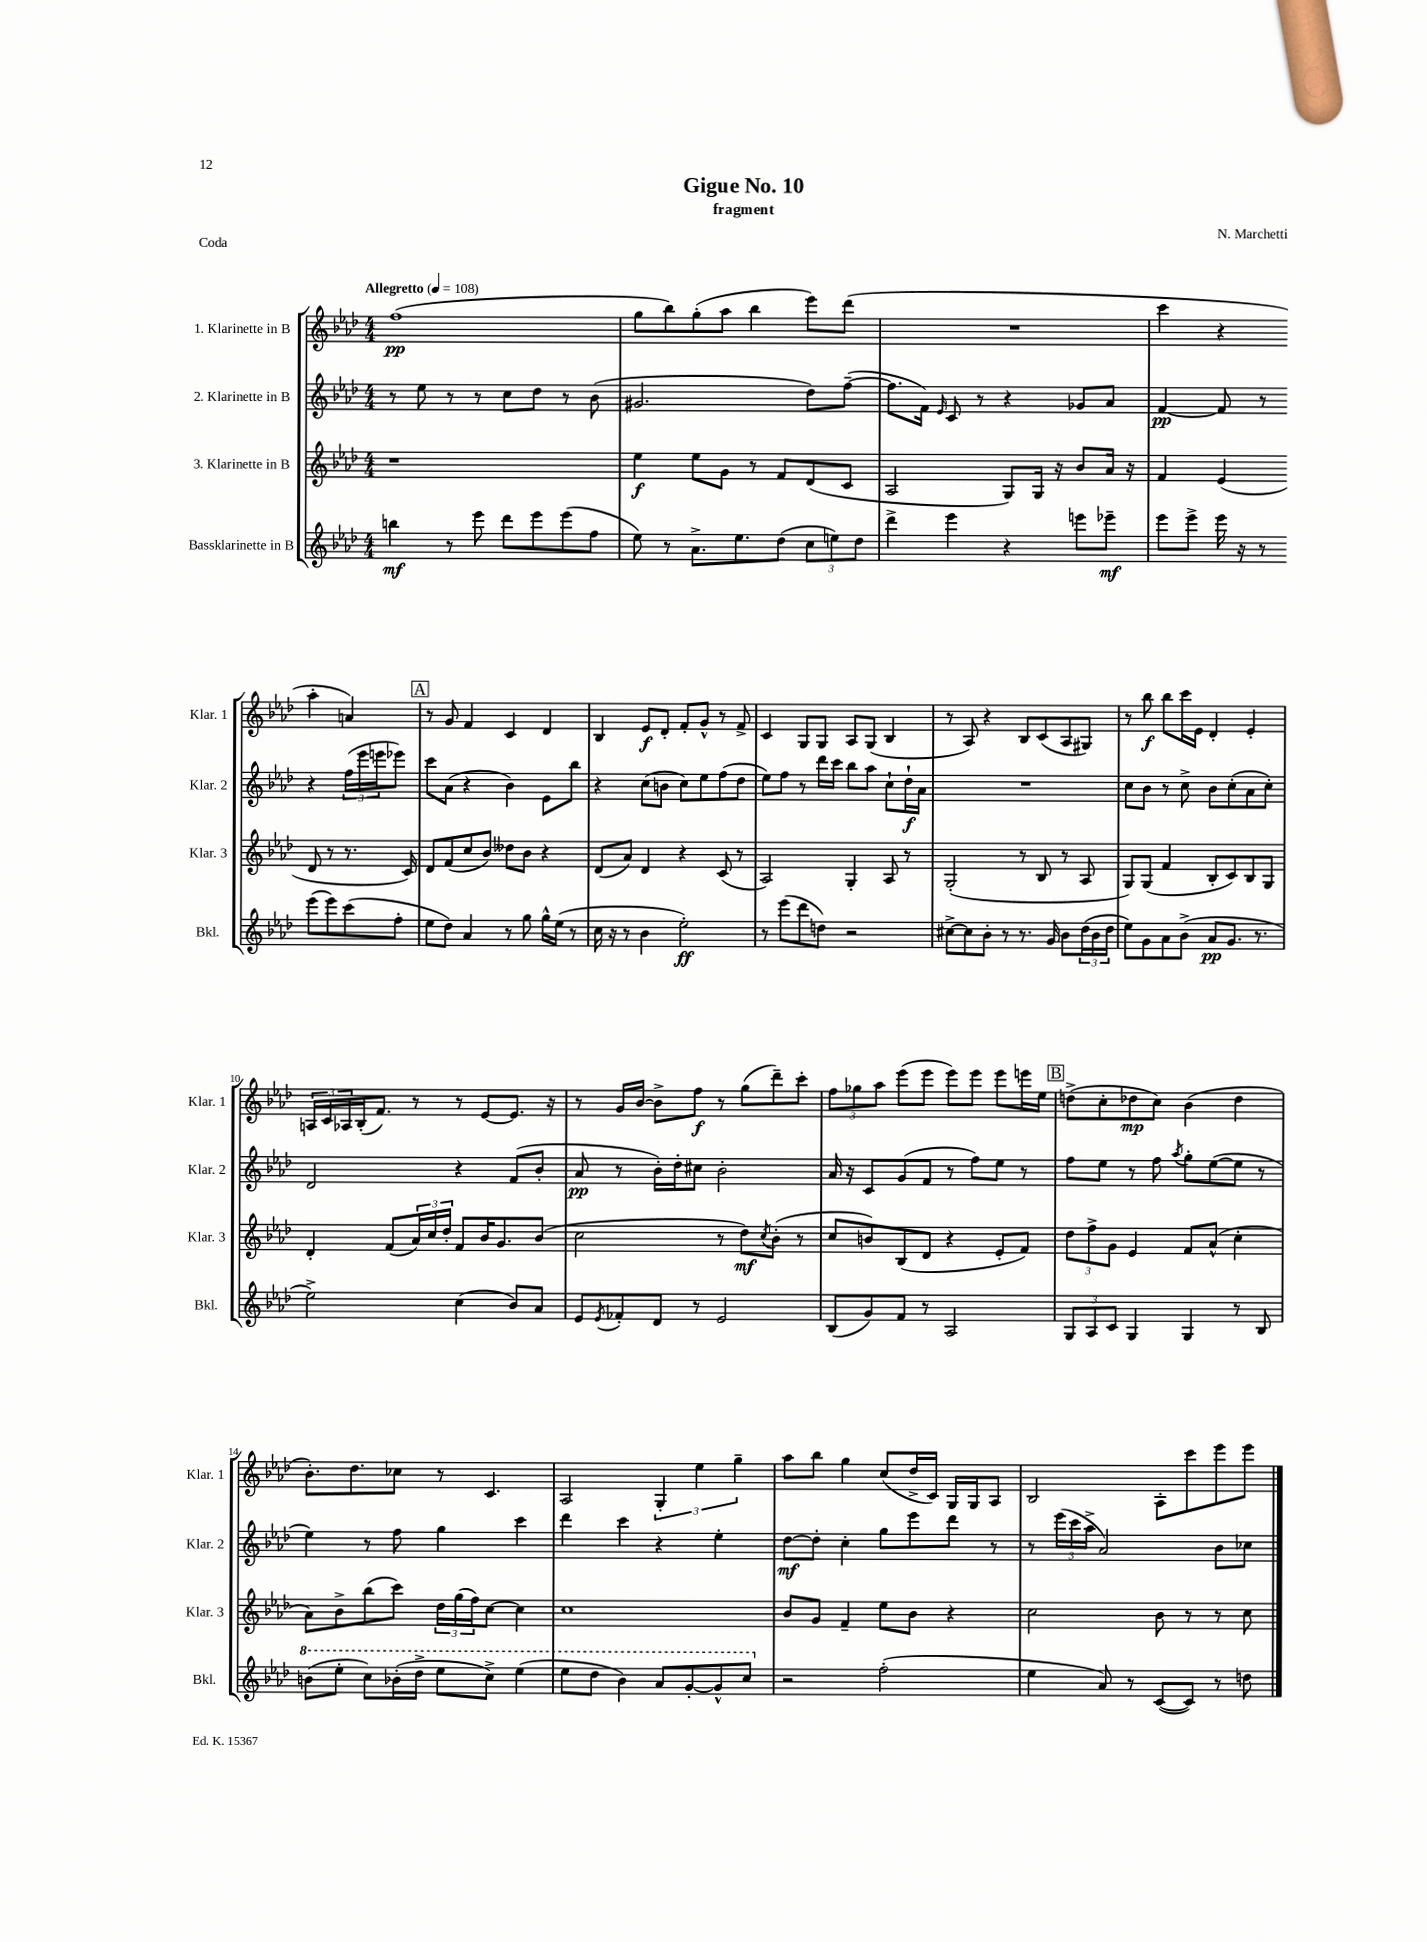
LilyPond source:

\header { title = "Gigue No. 10" composer = "N. Marchetti" subtitle = "fragment" piece = "Coda" }
<<
\new StaffGroup <<
\new Staff = "s0" \with { instrumentName = "1. Klarinette in B" shortInstrumentName = "Klar. 1" } {
    \clef treble \key aes \major \numericTimeSignature \time 4/4 \tempo "Allegretto" 4 = 108
    f''1\pp( |
    g''8 bes''8) g''8-.( aes''8 bes''4 ees'''8) des'''8( |
    R1 |
    c'''4 r4 aes''4-. a'4) |
    \mark \markup { \box "A" } r8 g'8 f'4 c'4 des'4 |
    bes4 ees'8\f des'8-. f'8-. g'8-^ r8 f'8-> |
    c'4 g8 g8 aes8 g8( bes4 |
    r8 aes8) r4 bes8 c'8( aes8 gis8) |
    r8 bes''8\f bes''8 c'''16 ees'16 des'4-. ees'4-. |
    \tuplet 3/2 { a16 c'16 aes16 } bes16-.( f'8.) r8 r8 ees'8~ ees'8. r16 |
    r8 g'16 bes'16~ bes'8-> f''8\f r8 g''8( des'''8--) c'''8-. |
    \tuplet 3/2 { f''8 ges''8 aes''8 } ees'''8( ees'''8 ees'''8) ees'''8 ees'''8 e'''16 ees''16 |
    \mark \markup { \box "B" } d''8->( c''8-. des''8\mp c''8) bes'4( des''4 |
    bes'8.-.) des''8. ces''8 r8 c'4. |
    aes2 \tuplet 3/2 { g4-. ees''4 g''4-- } |
    aes''8 bes''8 g''4 c''8( des''16-> c'16) g16 g16 aes8 |
    bes2 aes8-. c'''8 ees'''8 ees'''8 \bar "|." |
}
\new Staff = "s1" \with { instrumentName = "2. Klarinette in B" shortInstrumentName = "Klar. 2" } {
    \clef treble \key aes \major \numericTimeSignature \time 4/4
    r8 ees''8 r8 r8 c''8 des''8 r8 bes'8( |
    gis'2. des''8) f''8~--( |
    f''8. f'16) \grace { ees'16 } c'8 r8 r4 ges'8 aes'8 |
    f'4~\pp f'8 r8 r4 \tuplet 3/2 { f''16( ees'''16 e'''16 } ees'''8) |
    \mark \markup { \box "A" } c'''8 aes'8( r4 bes'4) ees'8 bes''8 |
    r4 c''8( b'8 c''8) ees''8 f''8( des''8 |
    ees''8) f''8 r8 des'''16 c'''16 bes''8 aes''8 c''8-! des''16-!\f aes'16 |
    R1 |
    c''8 bes'8 r8 c''8-> bes'8 c''8-.( aes'8 c''8-.) |
    des'2 r4 f'8( bes'8-. |
    aes'8\pp r8 bes'16-.) des''16-. cis''8 bes'2-. |
    aes'16 r16 c'8 g'8( f'8 r8 f''8) ees''8 r8 |
    \mark \markup { \box "B" } f''8 ees''8 r8 f''8 \acciaccatura { aes''8 } g''8-. ees''8~( ees''8 r8 |
    ees''4) r8 f''8 g''4 c'''4 |
    des'''4 c'''4 r4 ees''4-. |
    des''8~\mf des''8-. c''4-. g''8 ees'''8 des'''8 r8 |
    r8 \tuplet 3/2 { ees'''16( c'''16 aes''16-> } aes'2) bes'8 ces''8 \bar "|." |
}
\new Staff = "s2" \with { instrumentName = "3. Klarinette in B" shortInstrumentName = "Klar. 3" } {
    \clef treble \key aes \major \numericTimeSignature \time 4/4
    r1 |
    ees''4\f ees''8 g'8 r8 f'8 des'8( c'8 |
    aes2 g8) g16 r16 bes'8 aes'16 r16 |
    f'4 ees'4( des'8 r8 r8. c'16) |
    \mark \markup { \box "A" } des'8 f'8( c''8 bes'8) deses''8 bes'8 r4 |
    des'8( aes'8) des'4 r4 c'8( r8 |
    aes2) g4-. aes8 r8 |
    g2-.( r8 bes8 r8 aes8 |
    g8) g8( f'4 bes8-. c'8) bes8 g8 |
    des'4-. f'8( \tuplet 3/2 { aes'16) c''16 des''16-. } f'8 bes'16 g'8. bes'8( |
    c''2 r8 des''8\mf) \acciaccatura { c''8 } bes'8-.( r8 |
    c''8 b'8) bes8( des'8 r4 ees'8-. f'8) |
    \mark \markup { \box "B" } \tuplet 3/2 { des''8 f''8-> g'8 } ees'4 f'8 aes'8-^( c''4-. |
    aes'8) bes'8-> bes''8( c'''8) \tuplet 3/2 { des''16 g''16( f''16) } c''8~ c''4 |
    c''1 |
    bes'8 g'8 f'4-- ees''8 bes'8 r4 |
    c''2 bes'8 r8 r8 c''8 \bar "|." |
}
\new Staff = "s3" \with { instrumentName = "Bassklarinette in B" shortInstrumentName = "Bkl." } {
    \clef treble \key aes \major \numericTimeSignature \time 4/4
    b''4\mf r8 ees'''8 des'''8 ees'''8 ees'''8( f''8 |
    ees''8) r8 aes'8.-> ees''8. des''8( \tuplet 3/2 { c''8 e''8) des''8 } |
    des'''4-> ees'''4 r4 e'''8 ees'''8--\mf |
    ees'''8 ees'''8-> ees'''16 r16 r8 ees'''8( ees'''8) c'''8( f''8-. |
    \mark \markup { \box "A" } ees''8 des''8) aes'4 r8 g''8 g''16-^ ees''16( r8 |
    c''16 r16 r8 bes'4 ees''2-.\ff) |
    r8 ees'''8( des'''8 d''8) r2 |
    cis''8~-> cis''8 bes'8-. r8 r8. g'16 bes'8 \tuplet 3/2 { des''16( bes'16 des''16 } |
    ees''8) g'8 aes'8 bes'8->( aes'8\pp g'8. r8. |
    ees''2->) c''4( bes'8) aes'8 |
    ees'8 \acciaccatura { ees'8 } fes'8-. des'8 r8 ees'2 |
    bes8( g'8) f'8 r8 aes2 |
    \mark \markup { \box "B" } \tuplet 3/2 { g8 aes8 c'8 } g4 g4 r8 bes8 |
    \ottava #1 b''8( ees'''8-. c'''8) bes''16-.( des'''16-> ees'''8 c'''8->) ees'''4( |
    ees'''8 des'''8 bes''4) aes''8 g''8~-. g''8-^ c'''8 \ottava #0 |
    r2 f''2-.( |
    ees''4 aes'8) r8 c'8~( c'8) r8 d''8 \bar "|." |
}
>>
>>
